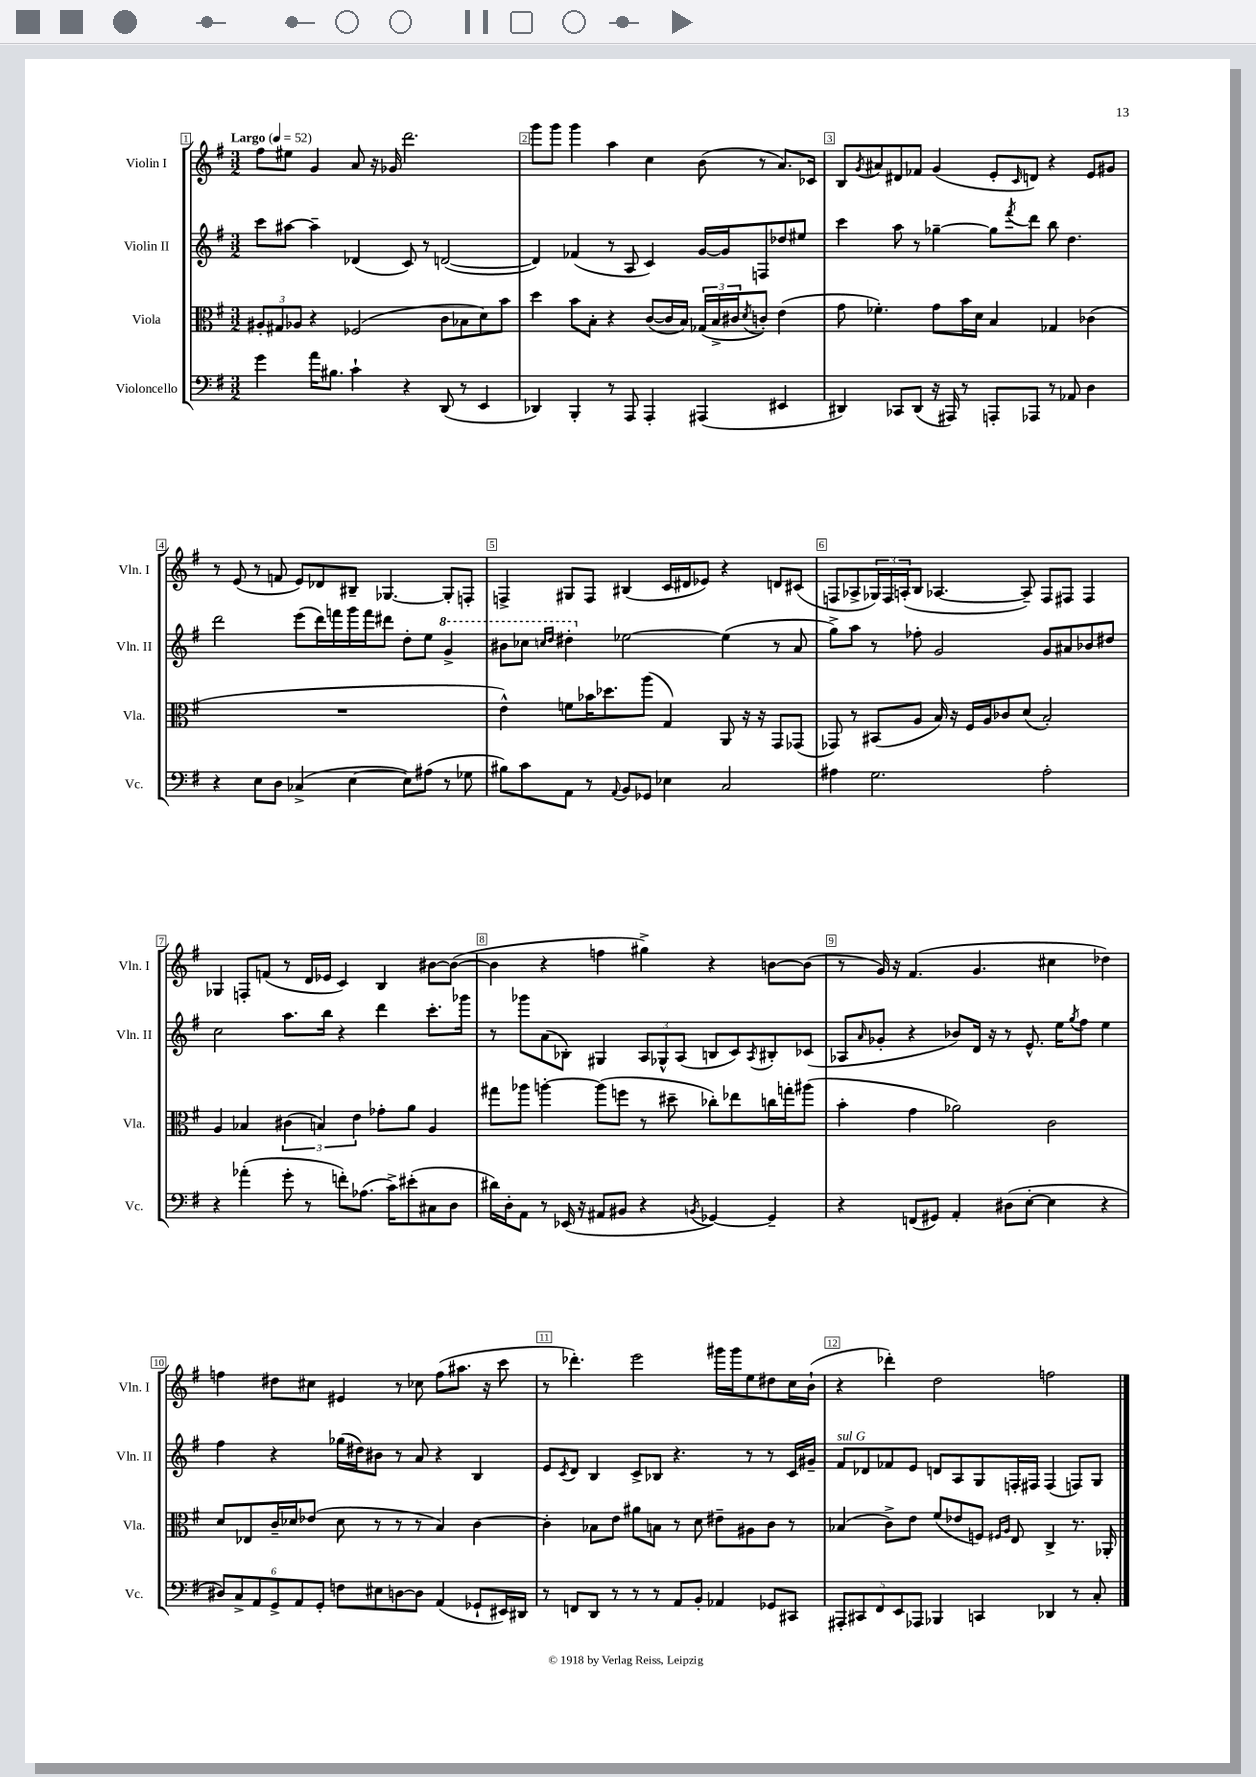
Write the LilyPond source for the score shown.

<<
\new StaffGroup <<
\new Staff = "s0" \with { instrumentName = "Violin I" shortInstrumentName = "Vln. I" } {
    \clef treble \key g \major \numericTimeSignature \time 3/2 \tempo "Largo" 4 = 52
    fis''8 eis''8 g'4 a'8 r16 ges'16 d'''2. |
    g'''8 g'''8 g'''4 a''4 c''4 b'8( r8 a'8.) ces'16 |
    b8 \acciaccatura { g'8 } ais'8 dis'8 fes'8 g'4( e'8-. \grace { c'16 } d'8) r4 e'8 gis'8 |
    r8 e'8( r8 f'8 e'8) des'8 bis8-- ges4.~ ges8-. f8-. |
    f4-> gis8 f8 bis4( c'16 dis'16 ees'8) r4 d'8 cis'8( |
    f8 aes8-> \tuplet 3/2 { ges16) f16 a16-.( } b8 aes4.~ aes8--) f8 fis8 fis4 |
    ges4 f8-. f'8( r8 d'16 ees'16 c'4) b4 bis'8~ bis'8~( |
    bis'4 r4 f''4 gis''4->) r4 b'8~ b'8( |
    r8 g'16) r16 fis'4.( g'4. cis''4 des''4) |
    f''4 dis''8 cis''8 eis'4 r8 ces''8 f''8( ais''8. r16 c'''8 |
    r8 des'''4.-.) e'''2 gis'''16 gis'''16 e''8 dis''8 c''16 b'16-!( |
    r4 des'''4-.) d''2 f''2 \bar "|." |
}
\new Staff = "s1" \with { instrumentName = "Violin II" shortInstrumentName = "Vln. II" } {
    \clef treble \key g \major \numericTimeSignature \time 3/2
    c'''8 ais''8~ ais''4-- des'4( c'8) r8 d'2~( |
    d'4) fes'4( r8 a8 c'4) g'16~ g'16 f8 des''8 eis''8 |
    c'''4 a''8 r8 ges''4~-- ges''8 \acciaccatura { fis'''8 } d'''8 b''8 d''4. |
    d'''2 e'''8( d'''16) f'''16 g'''16 f'''16 dis'''8 d''8-. e''8 \ottava #1 g''4-> |
    bis''8 ces'''8 \grace { c'''16 d'''16 } dis'''4-. \ottava #0 ees''2~ ees''4( r8 a'8 |
    g''8->) a''8 r8 fes''8-. g'2 g'8 ais'8 bes'8 dis''8 |
    c''2 a''8. b''16 r4 d'''4 c'''8.-. ges'''16 |
    r8 ges'''8 a'8( bes8-.) gis4 \tuplet 3/2 { a8 ges8-^ a8( } b8 c'8) \acciaccatura { a8 } bis8-. ces'8( |
    aes8 \grace { a'16 } ges'8-. r4 bes'8) d'16 r16 r8 e'8.-^ e''16 \acciaccatura { g''8 } fis''8 e''4 |
    fis''4 r4 ges''16( dis''16) bis'8 r8 a'8 r4 b4 |
    e'8 \acciaccatura { c'8 } d'8 b4 c'8-> bes8 r4. r8 r8 c'16 gis'16-- |
    fis'8^\markup { \italic "sul G" } des'8 fes'8 e'8 d'8 a8 g8 f16-. fis16 fis4( f8) g8 \bar "|." |
}
\new Staff = "s2" \with { instrumentName = "Viola" shortInstrumentName = "Vla." } {
    \clef alto \key g \major \numericTimeSignature \time 3/2
    \tuplet 3/2 { ais8-. gis8 aes8 } r4 fes2( c'8 bes8 d'8) b'8 |
    d''4 b'8 b8-. r4 c'8~( c'16 b16) \tuplet 3/2 { ges16( b16-> cis'16 } \acciaccatura { d'8 } c'8-.) e'4( |
    g'8 fes'4.-.) g'8 b'16 d'16 b4 ges4 ces'4( |
    R1. |
    e'4-^) f'8 bes'16 des''8. a''8( g4) a,8 r16 r16 g,8 ges,8( |
    ges,8) r8 bis,8( a8 b16) r16 fis16 a16 ces'8 d'8( b2-.) |
    a4 bes4 \tuplet 3/2 { cis'4( b4) e'4 } ges'8-. a'8 a4 |
    gis''8 aes''8 a''4~-. a''8( f''8 r8 dis''8-- ces''8-.) ees''8 c''16 g''16-. ais''8( |
    b'4-. g'4 aes'2) c'2 |
    d'8 ees8 c'16-- des'16 ees'8( des'8 r8 r8 r8 b4) c'4~ |
    c'4-. bes8 e'8 ais'8 b8 r8 d'8 eis'8-- ais8 c'8 r8 |
    bes4( c'8->) e'8 fis'8( ees'8 f8) \grace { fis16 a16 } e8 c4-> r8. aes,16-. \bar "|." |
}
\new Staff = "s3" \with { instrumentName = "Violoncello" shortInstrumentName = "Vc." } {
    \clef bass \key g \major \numericTimeSignature \time 3/2
    g'4 a'16 bis8. c'4-! r4 d,8( r8 e,4 |
    des,4) b,,4-. r8 a,,8 a,,4-. ais,,4( eis,4 |
    dis,4) ces,8 dis,8( r16 ais,,16) r8 a,,8-. aes,,8 r8 aes,8 d4 |
    r4 e8 d8 ces4->( e4~ e8) ais8( r8 ges8 |
    bis8) c'8 a,8 r8 \appoggiatura { a,8 } b,8 ges,8 ees4 c2 |
    ais4 g2. ais2-. |
    r4 aes'4-.( g'8-. r8 f'8-.) aes8.( c'16->) eis'8-.( cis8 d8 |
    dis'16) d16-. a,8 r8 ees,16( r16 ais,8 bis,8 r4 \acciaccatura { b,8 } ges,4~) ges,4-- |
    r4 f,8( gis,8) a,4-. dis8( e8~-. e4 r4 |
    \tuplet 6/4 { dis8) c8-> a,8 g,8-> a,8 g,8-. } f8 eis8 d8~ d8 a,4( ges,8-! eis,16) dis,16 |
    r8 f,8 d,8 r8 r8 r8 a,8 b,8-. aes,4 ges,8 cis,8 |
    \tuplet 5/4 { ais,,8-. cis,8 fis,8 e,8 aes,,8 } bes,,4 c,4 des,4 r8 c8-. \bar "|." |
}
>>
>>
\layout { \context { \Score \override BarNumber.break-visibility = ##(#f #t #t) barNumberVisibility = #all-bar-numbers-visible \override BarNumber.stencil = #(make-stencil-boxer 0.1 0.3 ly:text-interface::print) } }
